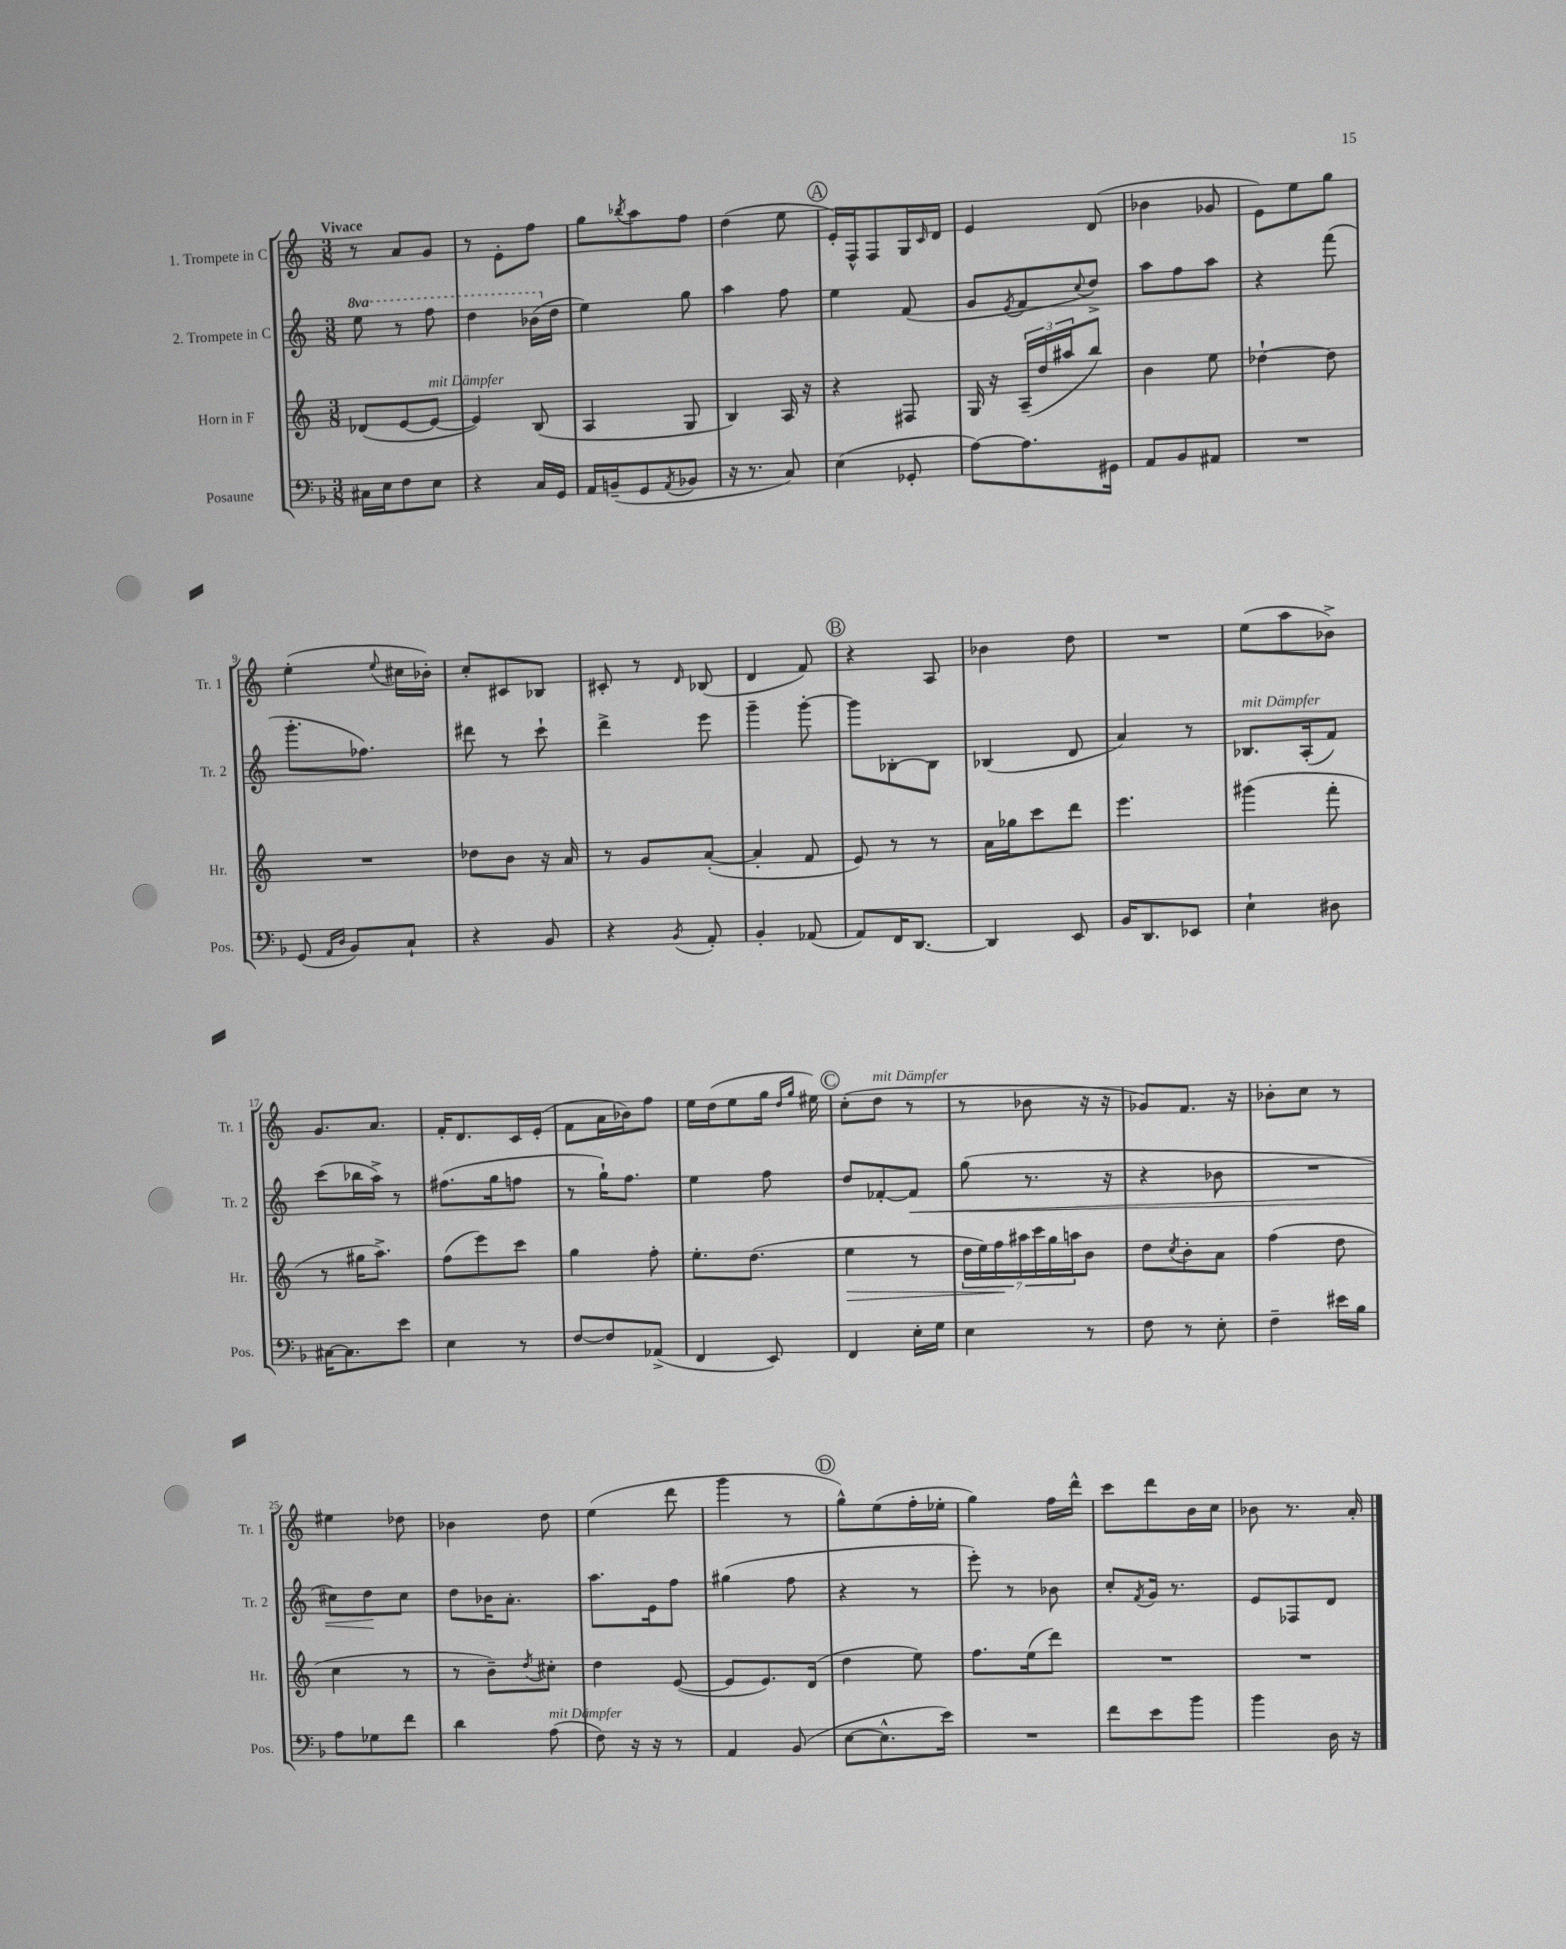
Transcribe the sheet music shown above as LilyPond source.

<<
\new StaffGroup <<
\new Staff = "s0" \with { instrumentName = "1. Trompete in C" shortInstrumentName = "Tr. 1" } {
    \clef treble \key c \major \numericTimeSignature \time 3/8 \tempo "Vivace"
    r8 a'8 g'8 |
    r8 e'8-. f''8 |
    g''8 \acciaccatura { bes''8 } a''8 f''8 |
    d''4( e''8 |
    \mark \markup { \circle "A" } e'16-.) f16-^ f8 g16 \grace { c'16 } d'16 |
    e'4 d'8( |
    bes'4 ges'8 |
    e'8) e''8 g''8 |
    e''4-.( \appoggiatura { e''8 } cis''16 bes'16-.) |
    c''8-. cis'8 bes8 |
    cis'8-. r8 \grace { d'16 } bes8( |
    d'4 f'8) |
    \mark \markup { \circle "B" } r4 a8 |
    bes'4 d''8 |
    R4. |
    e''8( a''8 bes'8->) |
    g'8. a'8. |
    f'16-. d'8. c'16 e'16-.( |
    f'8 a'16 bes'16) f''8 |
    e''16 d''16( e''8 g''16 \grace { d''16 g''16 } eis''16) |
    \mark \markup { \circle "C" } c''8-.( d''8^\markup { \italic "mit Dämpfer" } r8 |
    r8 bes'8 r16 r16 |
    ges'8) f'8. r16 |
    bes'8-. c''8 r8 |
    eis''4 des''8 |
    bes'4 d''8 |
    e''4( d'''8 |
    g'''4 r8 |
    \mark \markup { \circle "D" } g''8-^) e''8( f''16-. ees''16-. |
    g''4) f''16 d'''16-^ |
    c'''8 d'''8 b'16 c''16 |
    bes'8 r8. a'16-. \bar "|." |
}
\new Staff = "s1" \with { instrumentName = "2. Trompete in C" shortInstrumentName = "Tr. 2" } {
    \clef treble \key c \major \numericTimeSignature \time 3/8 \set Staff.ottavationMarkups = #ottavation-simple-ordinals
    \ottava #1 e'''8 r8 f'''8 |
    d'''4 bes''16( \ottava #0 d''16 |
    e''4) g''8 |
    a''4 f''8 |
    \mark \markup { \circle "A" } e''4 f'8( |
    g'8 \acciaccatura { e'8 } f'8 \appoggiatura { c''8 } d''8->) |
    a''8 f''8 a''8 |
    r4 f'''8( |
    g'''8.-. fes''8.) |
    dis'''8 r8 c'''8-! |
    d'''4-> e'''8 |
    g'''4-- g'''8~-. |
    \mark \markup { \circle "B" } g'''8 bes8~-. bes8 |
    bes4( d'8 |
    a'4) r8 |
    bes8.^\markup { \italic "mit Dämpfer" } a16-.( f'8) |
    c'''8( bes''16 a''16->) r8 |
    fis''8.( g''16 f''8 |
    r8 g''16-!) f''8. |
    e''4 f''8 |
    \mark \markup { \circle "C" } d''8 fes'8~-. fes'8\< |
    g''8( r8. r16 |
    r4 bes'8 |
    R4. |
    cis''8) d''8\! cis''8 |
    d''8 bes'16 a'8.-. |
    a''8. e'16 f''8 |
    gis''4( f''8 |
    \mark \markup { \circle "D" } r4 r8 |
    e'''8-.) r8 bes'8 |
    c''8-. \acciaccatura { f'8 } g'16 r8. |
    e'8 fes8 d'8 \bar "|." |
}
\new Staff = "s2" \with { instrumentName = "Horn in F" shortInstrumentName = "Hr." } {
    \clef treble \key c \major \numericTimeSignature \time 3/8
    des'8( e'8~ e'8~^\markup { \italic "mit Dämpfer" } |
    e'4) b8( |
    a4 g8 |
    b4) a16 r16 |
    \mark \markup { \circle "A" } r4 fis8 |
    g16 r16 \tuplet 3/2 { a16--( d''16 ais''16 } b''8) |
    b'4 e''8 |
    des''4~-! des''8 |
    R4. |
    des''8 b'8 r16 a'16 |
    r8 g'8 a'8~-.( |
    a'4-. f'8 |
    \mark \markup { \circle "B" } e'8) r8 r8 |
    a'16 ges''16 c'''8 d'''8 |
    e'''4. |
    gis'''4( f'''8-. |
    r8 gis''16 a''8.->) |
    f''8( e'''8) c'''8 |
    g''4 f''8-. |
    e''8.-. d''8.( |
    \mark \markup { \circle "C" } e''4\> r8 |
    \tuplet 7/4 { d''16 e''16) f''16\! ais''16 c'''16 g''16 a''16 } b'8 |
    d''8 \acciaccatura { c''8 } b'8-. a'8 |
    f''4( d''8 |
    c''4 r8 |
    r8 b'8--) \acciaccatura { d''8 } cis''8-. |
    d''4 e'8~( |
    e'8 e'8.) d'16( |
    \mark \markup { \circle "D" } d''4 e''8) |
    f''8. e''16( d'''8) |
    R4. |
    R4. \bar "|." |
}
\new Staff = "s3" \with { instrumentName = "Posaune" shortInstrumentName = "Pos." } {
    \clef bass \key f \major \numericTimeSignature \time 3/8
    cis16 e16 f8 e8 |
    r4 c16 g,16 |
    a,16 b,16--( g,8 \acciaccatura { a,8 } bes,8 |
    r16 r8. c8) |
    \mark \markup { \circle "A" } e4( ges,8-. |
    a8~) a8. gis,16 |
    a,8 bes,8 ais,8 |
    R4. |
    g,8( \grace { a,16 d16 } bes,8) c8-! |
    r4 bes,8 |
    r4 \acciaccatura { bes,8 } a,8-. |
    bes,4-. aes,8( |
    \mark \markup { \circle "B" } a,8) f,16 d,8.~ |
    d,4 e,8 |
    bes,16 d,8. ees,8 |
    e4-! dis8 |
    cis16~ cis8. e'8 |
    e4 r8 |
    f8~ f8 aes,8->( |
    f,4 e,8) |
    \mark \markup { \circle "C" } f,4 e16-. g16 |
    e4 r8 |
    f8 r8 e8-. |
    f4-- eis'16 bes16 |
    a8 ges8 f'8 |
    d'4 a8^\markup { \italic "mit Dämpfer" }( |
    f8) r16 r16 r8 |
    a,4 bes,8( |
    \mark \markup { \circle "D" } e8~ e8.-^ e'16) |
    R4. |
    f'8 e'8 bes'8 |
    bes'4 d16 r16 \bar "|." |
}
>>
>>
